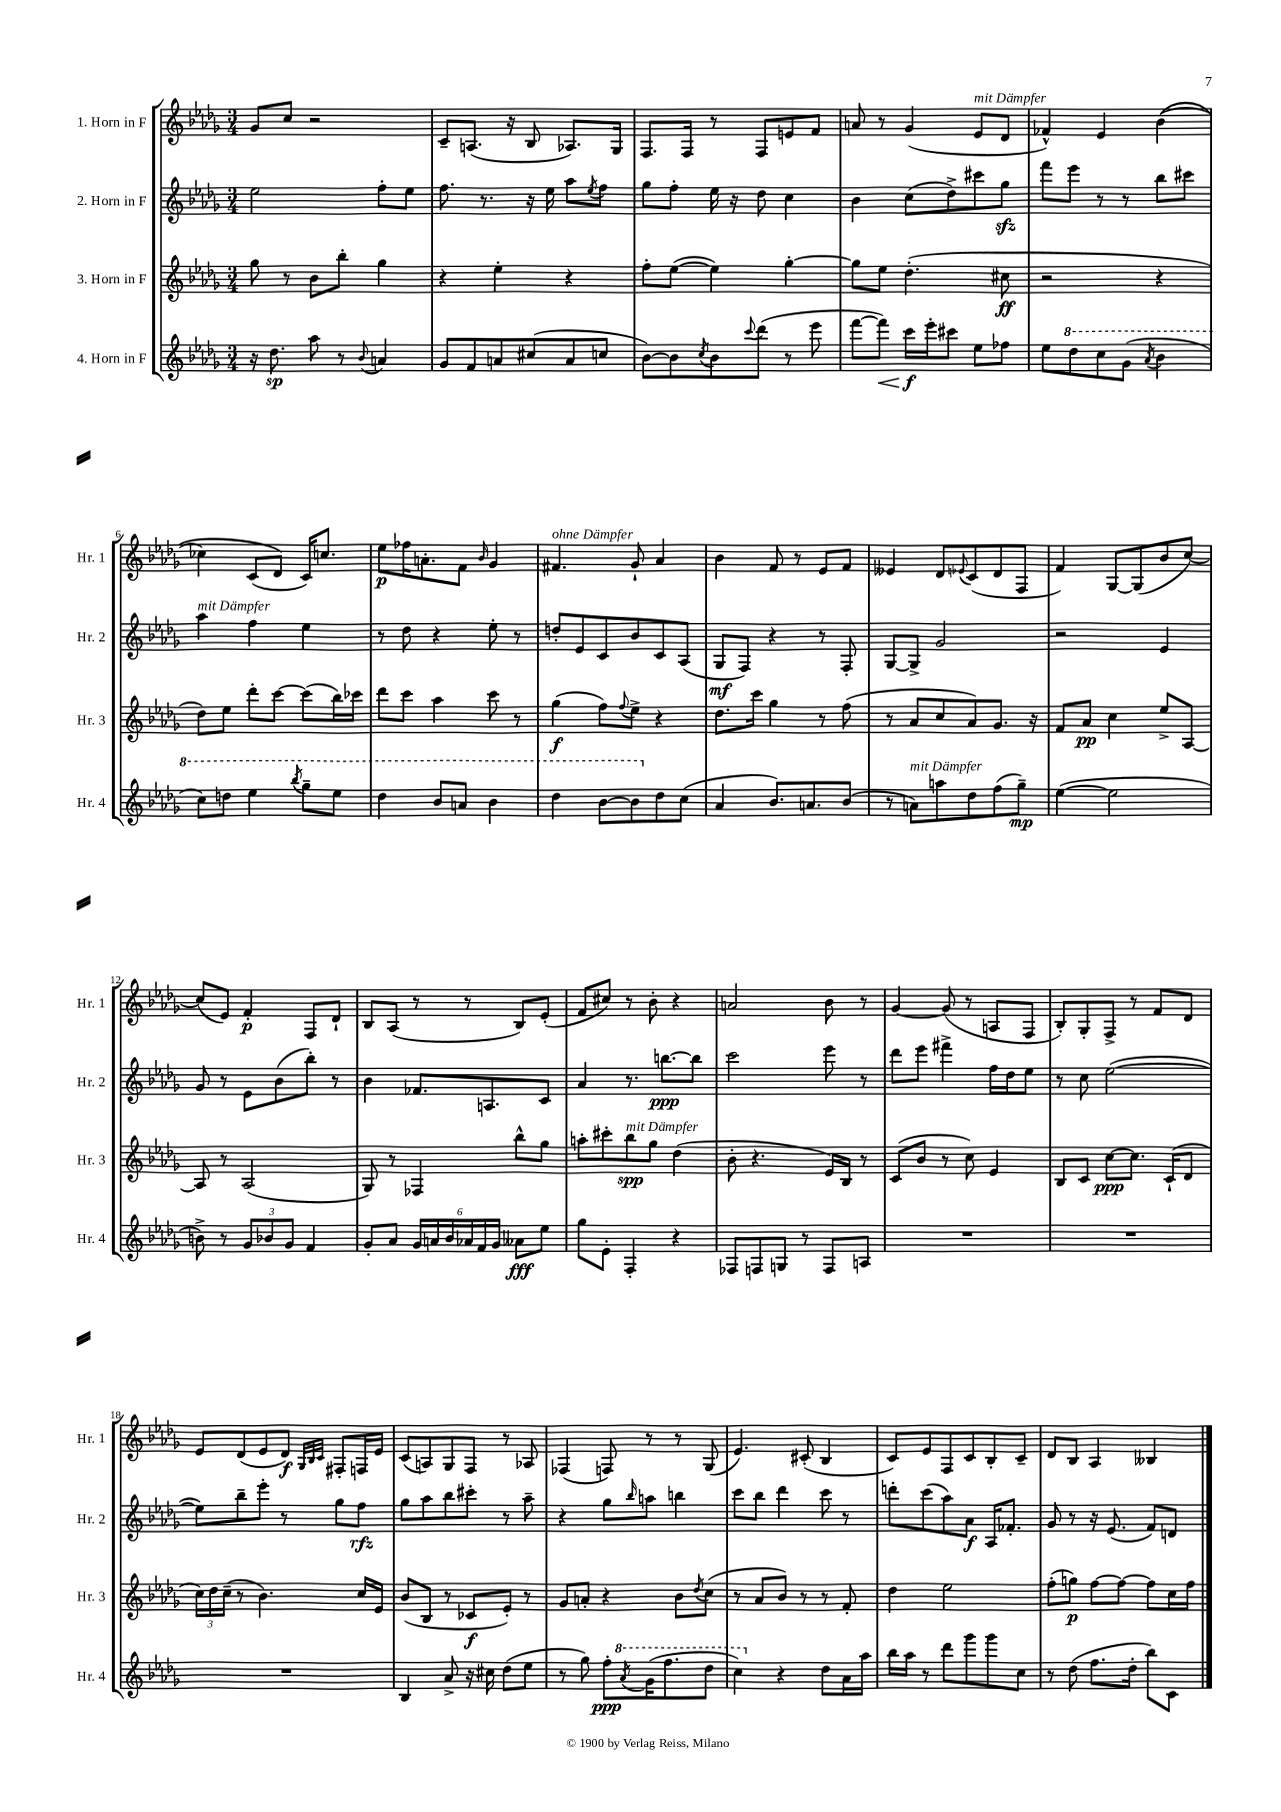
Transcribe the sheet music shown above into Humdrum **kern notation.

**kern	**kern	**kern	**kern
*staff4	*staff3	*staff2	*staff1
*clefG2	*clefG2	*clefG2	*clefG2
*k[b-e-a-d-g-]	*k[b-e-a-d-g-]	*k[b-e-a-d-g-]	*k[b-e-a-d-g-]
*M3/4	*M3/4	*M3/4	*M3/4
16r	8gg-	2ee-	8g-
8.dd-	.	.	.
.	8r	.	8cc
8aa-	8b-	.	2r
8r	8bb-'	.	.
8qqb-	.	.	.
4a	4gg-	8ff'	.
.	.	8ee-	.
=	=	=	=
8g-	4r	8.ff	8c~
8f	.	.	(8.A
.	.	8.r	.
8a	4ee-'	.	.
.	.	.	16r
(8cc#	.	16r	8B-
.	.	16ee-	.
8a	4r	8aa-	8.A-)
.	.	8qee-	.
8cc	.	8ff	.
.	.	.	16G-
=	=	=	=
[8b-)	8ff'	8gg-	8.F
8b-]	([8ee-	8ff'	.
.	.	.	16F
8qcc	.	.	.
8b-	4ee-])	16ee-	8r
.	.	16r	.
8qqccc	.	.	.
(8ddd-	.	8dd-	8F
8r	[4gg-'	4cc	8e
8eee-	.	.	8f
=	=	=	=
[8fff	8gg-]	4b-	8a
8fff])	8ee-	.	8r
16ccc	(4.dd-'	(8cc	(4g-
16eee-'	.	.	.
8ccc#	.	8dd-^)	.
8ee-	.	8ccc#	8e-
8ff-	8cc#	8gg-	8d-
=	=	=	=
8ee-	2r	8fff	4f-^^)
8ddd-	.	8eee-	.
8ccc	.	8r	4e-
(8gg-	.	8r	.
8qaa-	.	.	.
4bb-	4r	8bb-	&((4b-
.	.	8ccc#	.
=	=	=	=
8ccc)	8dd-)	4aa-	4cc-)
8ddd	8ee-	.	.
4eee-	8ddd-'	4ff	(8c
.	[8ccc	.	8d-&)
8qbbb-	.	.	.
8ggg-~	(8ccc]	4ee-	16c)
.	.	.	8.cc
8eee-	16bb-)	.	.
.	16ccc-	.	.
=	=	=	=
4ddd-	8ddd-	8r	8ee-
.	8ccc	8dd-	16ff-
.	.	.	8.a'
8bb-	4aa-	4r	.
8aa	.	.	8f
.	.	.	16qqb-
4bb-	8ccc	8ee-'	4g-
.	8r	8r	.
=	=	=	=
4ddd-	(4gg-	8dd'	4.f#
.	.	8e-	.
[8bb-	8ff)	8c	.
.	8qqff	.	.
8bb-]	8ee-^	8b-	8g-`
8dd-	4r	8c	4a-
(8cc	.	(8A-	.
=	=	=	=
4a-	8.dd-	8G-	4b-
.	.	8F)	.
.	16ccc	.	.
8.b-)	4gg-	4r	8f
.	.	.	8r
8.a	.	.	.
.	8r	8r	8e-
(8b-	(8ff	8F'	8f
=	=	=	=
8r	8r	[8G-	4e--
8a)	8a-	8G-^]	.
8aa	8cc	2g-	8d-
.	.	.	8qqe-
8dd-	8a-)	.	(8c
(8ff	8.g-	.	8d-
8gg-~)	.	.	8F
.	16r	.	.
=	=	=	=
([4ee-	8f	2r	4f)
.	8a-	.	.
2ee-]	4cc	.	[8G-
.	.	.	(8G-]
.	8ee-^	4e-	8b-
.	[8A-	.	[8cc)
=	=	=	=
8b^)	8A-]	8g-	(8cc]
8r	8r	8r	8e-)
12g-	(2A-	8e-	4f'
12b-	.	.	.
.	.	(8b-	.
12g-	.	.	.
4f	.	8bb-')	8F
.	.	8r	8d-`
=	=	=	=
8g-'	8G-)	4b-	8B-
8a-	8r	.	(8A-
24g-	4F-	8.f-	8r
24a	.	.	.
24b-	.	.	.
24a-	.	.	8r
24f	.	.	.
.	.	8.A	.
24g-	.	.	.
8a--	8bb-^^	.	8B-)
8ee-	8gg-	8c	(8e-'
=	=	=	=
8gg-	8aa'	4a-	8f
8e-'	8ccc#'	.	8cc#)
4F'	8bb-	8.r	8r
.	8gg-	.	8b-'
.	.	[8.bb	.
4r	(4dd-	.	4r
.	.	8bb]	.
=	=	=	=
8F-	8b-'	2ccc	2a
8F	4.r	.	.
8G	.	.	.
8r	.	.	.
8F	16e-)	8eee-	8b-
.	16B-	.	.
8A	8r	8r	8r
=	=	=	=
2.r	(8c	8ddd-	[4g-
.	8b-	8eee-	.
.	8r	4fff#^	(8g-]
.	8cc)	.	8r
.	4e-	16ff	8A
.	.	16dd-	.
.	.	8ee-	8F
=	=	=	=
2.r	8B-	8r	8B-')
.	8c	8cc	8G-'
.	[8cc	([2ee-	8F^
.	8.cc]	.	8r
.	.	.	8f
.	(16c`	.	.
.	8d-	.	8d-
=	=	=	=
2.r	24cc)	8ee-])	8e-
.	24dd-	.	.
.	(24cc~	.	.
.	8r	8bb-~	(8d-
.	4.b-)	8eee-'	8e-
.	.	8r	8d-)
.	.	.	32qqG-
.	.	.	32qqB-
.	.	.	32qqc
.	.	8gg-	8F#'
.	16cc	8ff	16F
.	16e-	.	16e-
=	=	=	=
4B-	(8b-	8gg-	(8c
.	8B-	8aa-	8A)
8a-^	8r	8bb-	8G-
16r	8c-	8ccc#'	8F
16cc#	.	.	.
(8dd-	8e-')	8r	8r
8ee-	8r	8aa-~	8A-
=	=	=	=
8r	8g-	4r	(4F-
8gg-)	8a'	.	.
8ff'	4r	8gg-	8F)
8qaa-	.	16qqbb-	.
(16gg-	.	8aa	8r
8.fff	.	.	.
.	8b-	4bb	8r
.	8qdd-	.	.
8ddd-	(8cc	.	(8G-
=	=	=	=
4ccc)	8r	8ccc	4.e-)
.	8a-	8bb-	.
4r	8b-)	4ddd-	.
.	8r	.	(8c#'
8dd-	8r	8ccc	4B-
16a-	8f'	8r	.
16aa-	.	.	.
=	=	=	=
16bb-	4dd-	8ddd'	8c)
16aa-	.	.	.
8r	.	(8ccc	8e-
8ddd-	2ee-	8aa-)	8F
8ggg-	.	8a-	8c
8ggg-	.	16A-	8B-'
.	.	8.f-'	.
8cc	.	.	8c~
=	=	=	=
8r	(8ff'	8g-	8d-
(8dd-	8gg)	8r	8B-
8.ff	[8ff	16r	4A-
.	.	(8.e-	.
.	8ff_	.	.
16dd-'	.	.	.
8bb-)	8ff]	8f)	4B--
8c	16cc	8d	.
.	16ff	.	.
==	==	==	==
*-	*-	*-	*-
